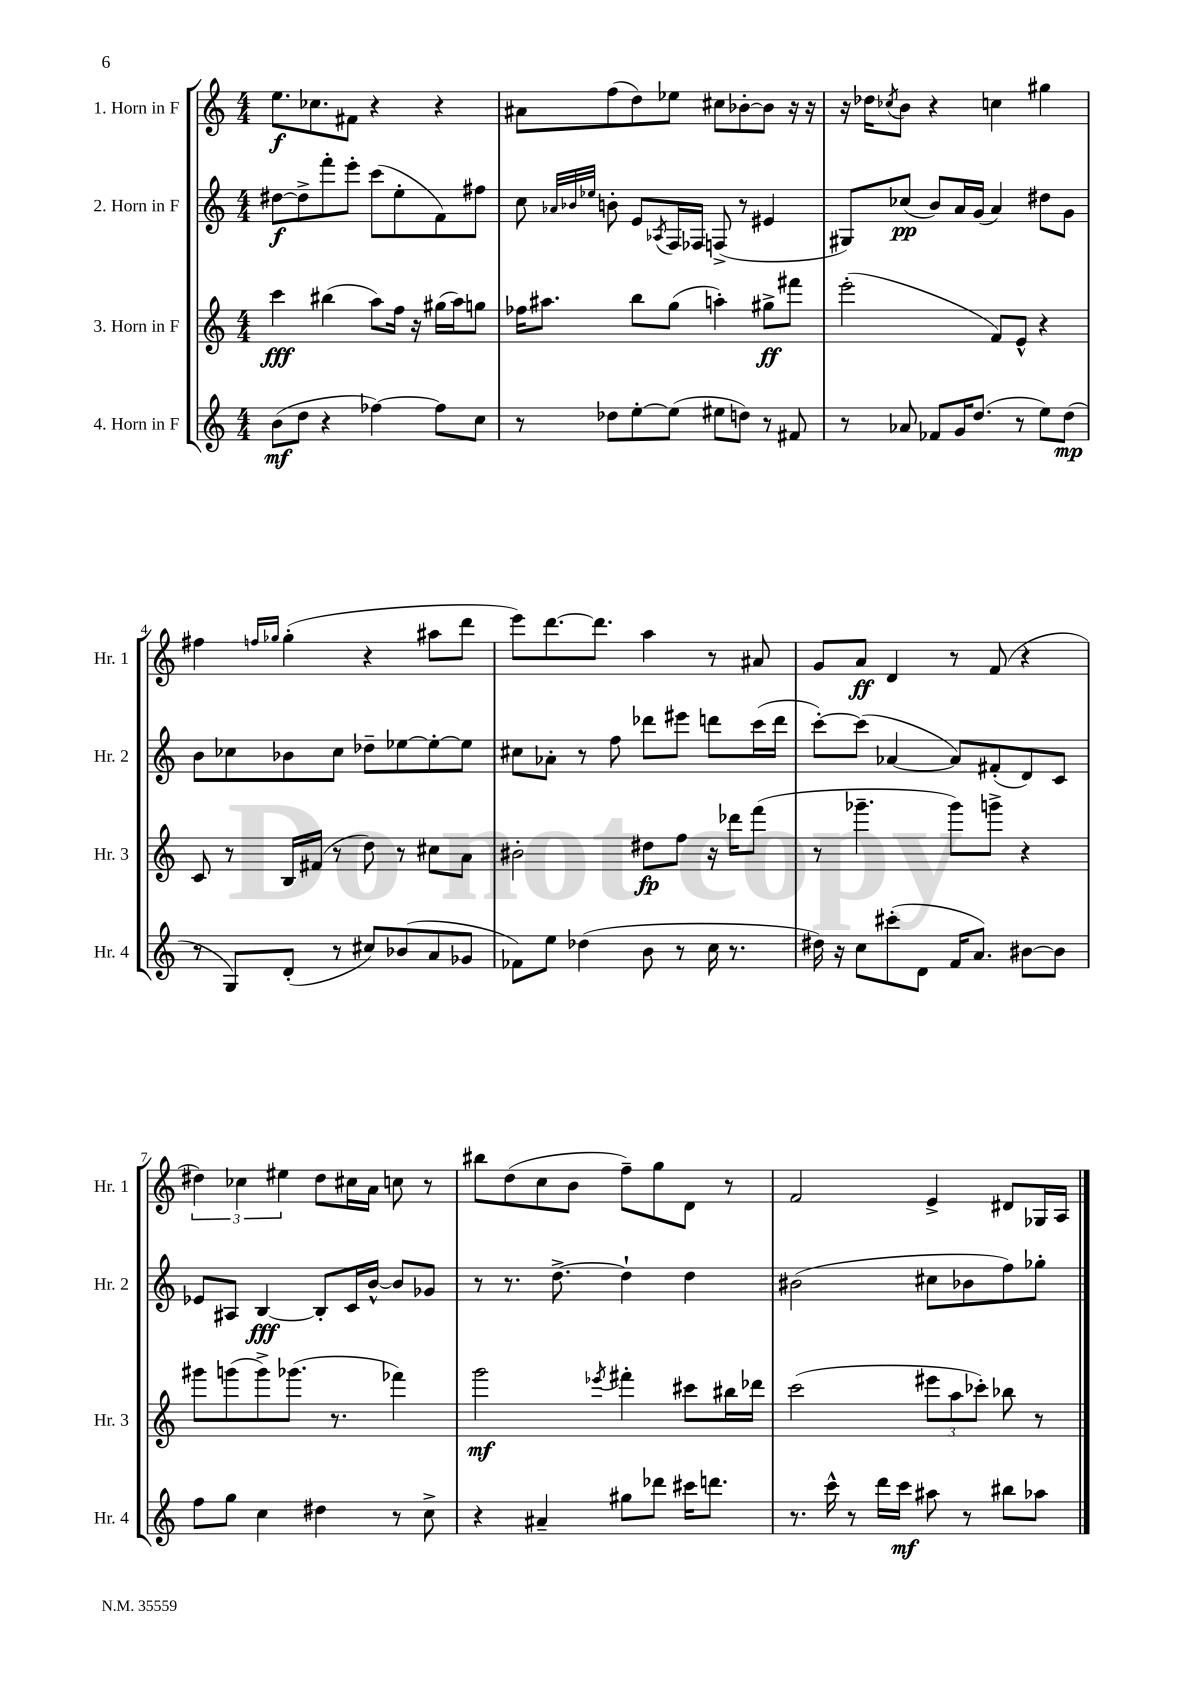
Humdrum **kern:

**kern	**kern	**kern	**kern
*staff4	*staff3	*staff2	*staff1
*clefG2	*clefG2	*clefG2	*clefG2
*k[]	*k[]	*k[]	*k[]
*M4/4	*M4/4	*M4/4	*M4/4
(8b	4ccc	[8dd#	8.ee
8dd	.	8dd#^]	.
.	.	.	8.cc-
4r	(4bb#	8fff'	.
.	.	8eee'	8f#
[4ff-)	8aa)	(8ccc	4r
.	16ff	8ee'	.
.	16r	.	.
8ff-]	(16gg#	8f)	4r
.	16aa)	.	.
8cc	8gg	8ff#	.
=	=	=	=
8r	16ff-	8cc	8a#
.	8.aa#	.	.
.	.	32qqa-	.
.	.	32qqb-	.
.	.	32qqee-	.
8dd-	.	8b'	(8ff
[8ee'	8bb	8e	8dd)
.	.	8qA-	.
(8ee]	(8gg	16F	8ee-
.	.	16F-	.
8ee#	4aa')	(8F^	8cc#
8dd)	.	8r	[8b-'
8r	8gg#^	4e#	8b-]
8f#	8fff#	.	16r
.	.	.	16r
=	=	=	=
8r	(2eee'	8G#)	16r
.	.	.	16dd-
.	.	.	8qcc-
8a-	.	(8cc-	8b
8f-	.	8b)	4r
16g	.	16a	.
(8.dd	.	(16g	.
.	8f)	4a)	4cc
8r	8e^^	.	.
8ee)	4r	8dd#	4gg#
(8dd	.	8g	.
=	=	=	=
8r	8c	8b	4ff#
8G)	8r	8cc-	.
.	.	.	16qqff
.	.	.	16qqgg-
(8d'	16B	8b-	(4gg-'
.	(16f#	.	.
8r	8r	8cc-	.
8cc#)	8dd)	8dd-~	4r
(8b-	8r	[8ee-	.
8a	8cc#	8ee-'_	8aa#
8g-	8a	8ee-]	8ddd
=	=	=	=
8f-)	2b#'	8cc#	8eee)
8ee	.	8a-'	[8.ddd
(4dd-	.	8r	.
.	.	.	8.ddd]
.	.	8ff	.
8b	8dd#	8ddd-	4aa
8r	8ff	8eee#	.
16cc	16r	8ddd	8r
8.r	16ddd-	.	.
.	(8fff	(16ccc	8a#
.	.	16ddd	.
=	=	=	=
16dd#)	8r	[8ccc')	8g
16r	.	.	.
8cc	4.ggg-~	(8ccc]	8a
(8ccc#'	.	[4a-	4d
8d	.	.	.
16f	8ggg-)	8a-])	8r
8.a)	.	.	.
.	8ggg^	(8f#'	(8f
[8b#	4r	8d)	4r
8b#]	.	8c	.
=	=	=	=
8ff	8ggg#	8e-	6dd#)
8gg	(8ggg	8A#	.
.	.	.	6cc-
4cc	8ggg^)	[4B	.
.	.	.	6ee#
.	(8.ggg-	.	.
4dd#	.	8B']	8dd#
.	8.r	.	.
.	.	16c	16cc#
.	.	[16b^^	16a
8r	4fff-)	8b]	8cc
8cc^	.	8g-	8r
=	=	=	=
4r	2ggg	8r	8bb#
.	.	8.r	(8dd
4a#~	.	.	8cc
.	.	[8.dd^	.
.	.	.	8b
.	8qeee-	.	.
8gg#	4fff#'	4dd`]	8ff~)
8ddd-	.	.	8gg
16ccc#	8ccc#	4dd	8d
8.ddd	.	.	.
.	16bb#	.	8r
.	16ddd-	.	.
=	=	=	=
8.r	(2ccc	(2b#	2f
16ccc^^	.	.	.
8r	.	.	.
16ddd	.	.	.
16ccc	.	.	.
8aa#	12eee#	8cc#	4e^
.	12aa	.	.
8r	.	8b-	.
.	12ccc-')	.	.
8bb#	8bb-	8ff)	8d#
8aa-	8r	8gg-'	16G-
.	.	.	16A
==	==	==	==
*-	*-	*-	*-
